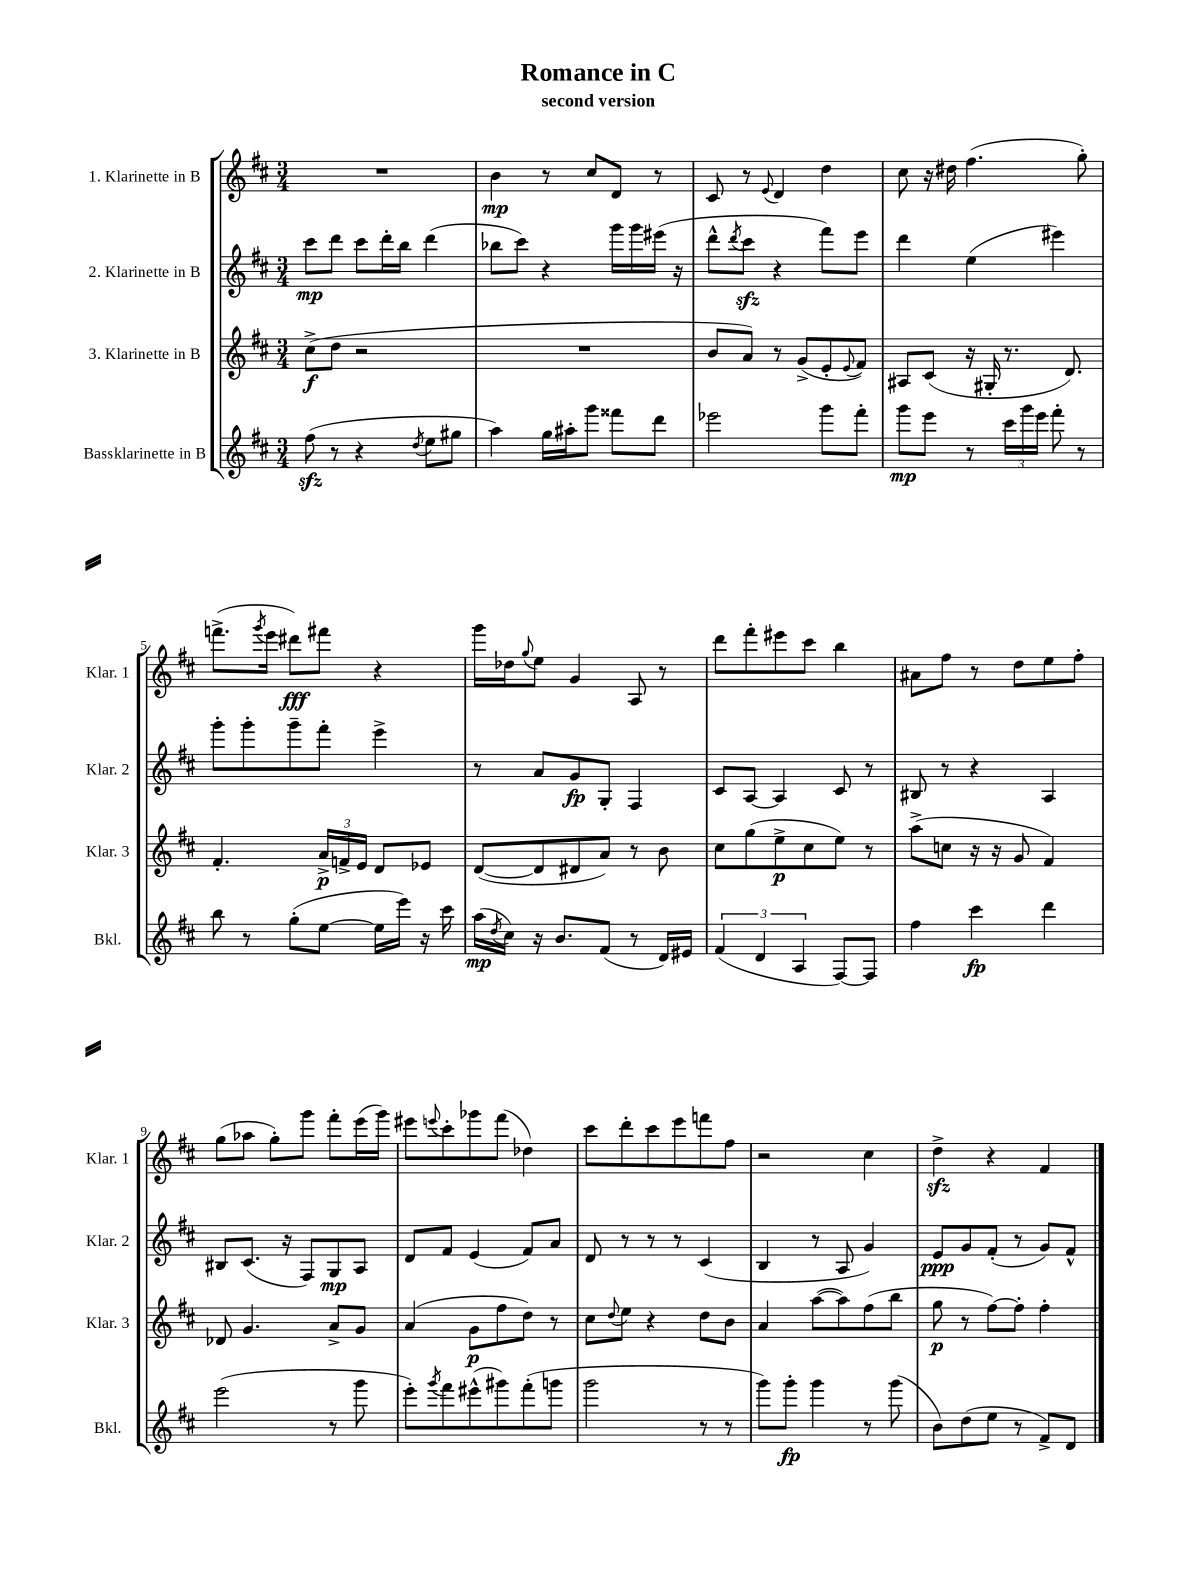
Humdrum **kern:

**kern	**kern	**kern	**kern
*staff4	*staff3	*staff2	*staff1
*clefG2	*clefG2	*clefG2	*clefG2
*k[f#c#]	*k[f#c#]	*k[f#c#]	*k[f#c#]
*M3/4	*M3/4	*M3/4	*M3/4
(8ff#	(8cc#^	8ccc#	2.r
8r	8dd	8ddd	.
4r	2r	8ccc#	.
.	.	16ddd'	.
.	.	16bb	.
8qdd	.	.	.
8ee	.	(4ddd	.
8gg#	.	.	.
=	=	=	=
4aa)	2.r	8bb-	4b
.	.	8ccc#)	.
16gg	.	4r	8r
16aa#'	.	.	.
8ggg	.	.	8cc#
8fff##	.	16ggg	8d
.	.	16ggg	.
8ddd	.	(16eee#	8r
.	.	16r	.
=	=	=	=
2eee-	8b	8ddd^^	8c#
.	.	8qddd	.
.	8a)	8ccc#	8r
.	.	.	8qqe
.	8r	4r	4d
.	(8g^	.	.
8ggg	8e'	8fff#)	4dd
.	8qqe	.	.
8fff#'	8f#)	8eee	.
=	=	=	=
8ggg	8A#	4ddd	8cc#
8eee	(8c#	.	16r
.	.	.	16dd#
8r	16r	(4ee	(4.ff#
.	16G#'	.	.
24ccc#	8.r	.	.
24ggg	.	.	.
24eee	.	.	.
8fff#'	.	4eee#)	.
.	8.d)	.	.
8r	.	.	8gg')
=	=	=	=
8bb	4.f#'	8ggg'	(8.fff^
8r	.	8ggg'	.
.	.	.	8qggg
.	.	.	16eee
(8gg'	.	8ggg~	8ddd#)
[8ee	24a^	8fff#'	8fff#
.	24f^	.	.
.	24e	.	.
16ee]	8d	4eee^	4r
16eee)	.	.	.
16r	8e-	.	.
16ccc#	.	.	.
=	=	=	=
(16aa	([8d	8r	16ggg
8qdd	.	.	.
16cc#)	.	.	16dd-
.	.	.	8qqgg
16r	8d]	8a	8ee
8.b	.	.	.
.	8d#	8g	4g
(8f#	8a)	8G'	.
8r	8r	4F#	8A
16d)	8b	.	8r
16e#	.	.	.
=	=	=	=
(6f#	8cc#	8c#	8ddd
.	(8gg	[8A	8fff#'
6d	.	.	.
.	8ee^	4A]	8eee#
6A	.	.	.
.	8cc#	.	8ccc#
[8F#)	8ee)	8c#	4bb
8F#]	8r	8r	.
=	=	=	=
4ff#	(8aa^	8B#	8a#
.	8cc	8r	8ff#
4ccc#	16r	4r	8r
.	16r	.	.
.	8g	.	8dd
4ddd	4f#)	4A	8ee
.	.	.	8ff#'
=	=	=	=
(2eee	8d-	8B#	(8gg
.	4.g	(8.c#	8aa-
.	.	.	8gg')
.	.	16r	.
.	.	8F#)	8ggg
8r	8a^	8G	8fff#'
8ggg	8g	8A	(16eee
.	.	.	16ggg)
=	=	=	=
8eee')	(4a	8d	8eee#
8qggg	.	.	8qqeee
8fff#	.	8f#	8ccc#'
(8eee#^^	8g	(4e	8ggg-
8ggg#)	8ff#	.	(8fff#
(8fff#'	8dd)	8f#)	4dd-)
8ggg	8r	8a	.
=	=	=	=
2ggg	8cc#	8d	8ccc#
.	8qqdd	.	.
.	8ee	8r	8ddd'
.	4r	8r	8ccc#
.	.	8r	8eee
8r	8dd	(4c#	8fff
8r	8b	.	8ff#
=	=	=	=
8ggg)	4a	4B	2r
8ggg'	.	.	.
4ggg	([8aa	8r	.
.	8aa])	8A	.
8r	(8ff#	4g)	4cc#
(8ggg	8bb	.	.
=	=	=	=
8b)	8gg	8e	4dd^
(8dd	8r	8g	.
8ee	[8ff#)	(8f#'	4r
8r	8ff#']	8r	.
8f#^)	4ff#'	8g)	4f#
8d	.	8f#^^	.
==	==	==	==
*-	*-	*-	*-
